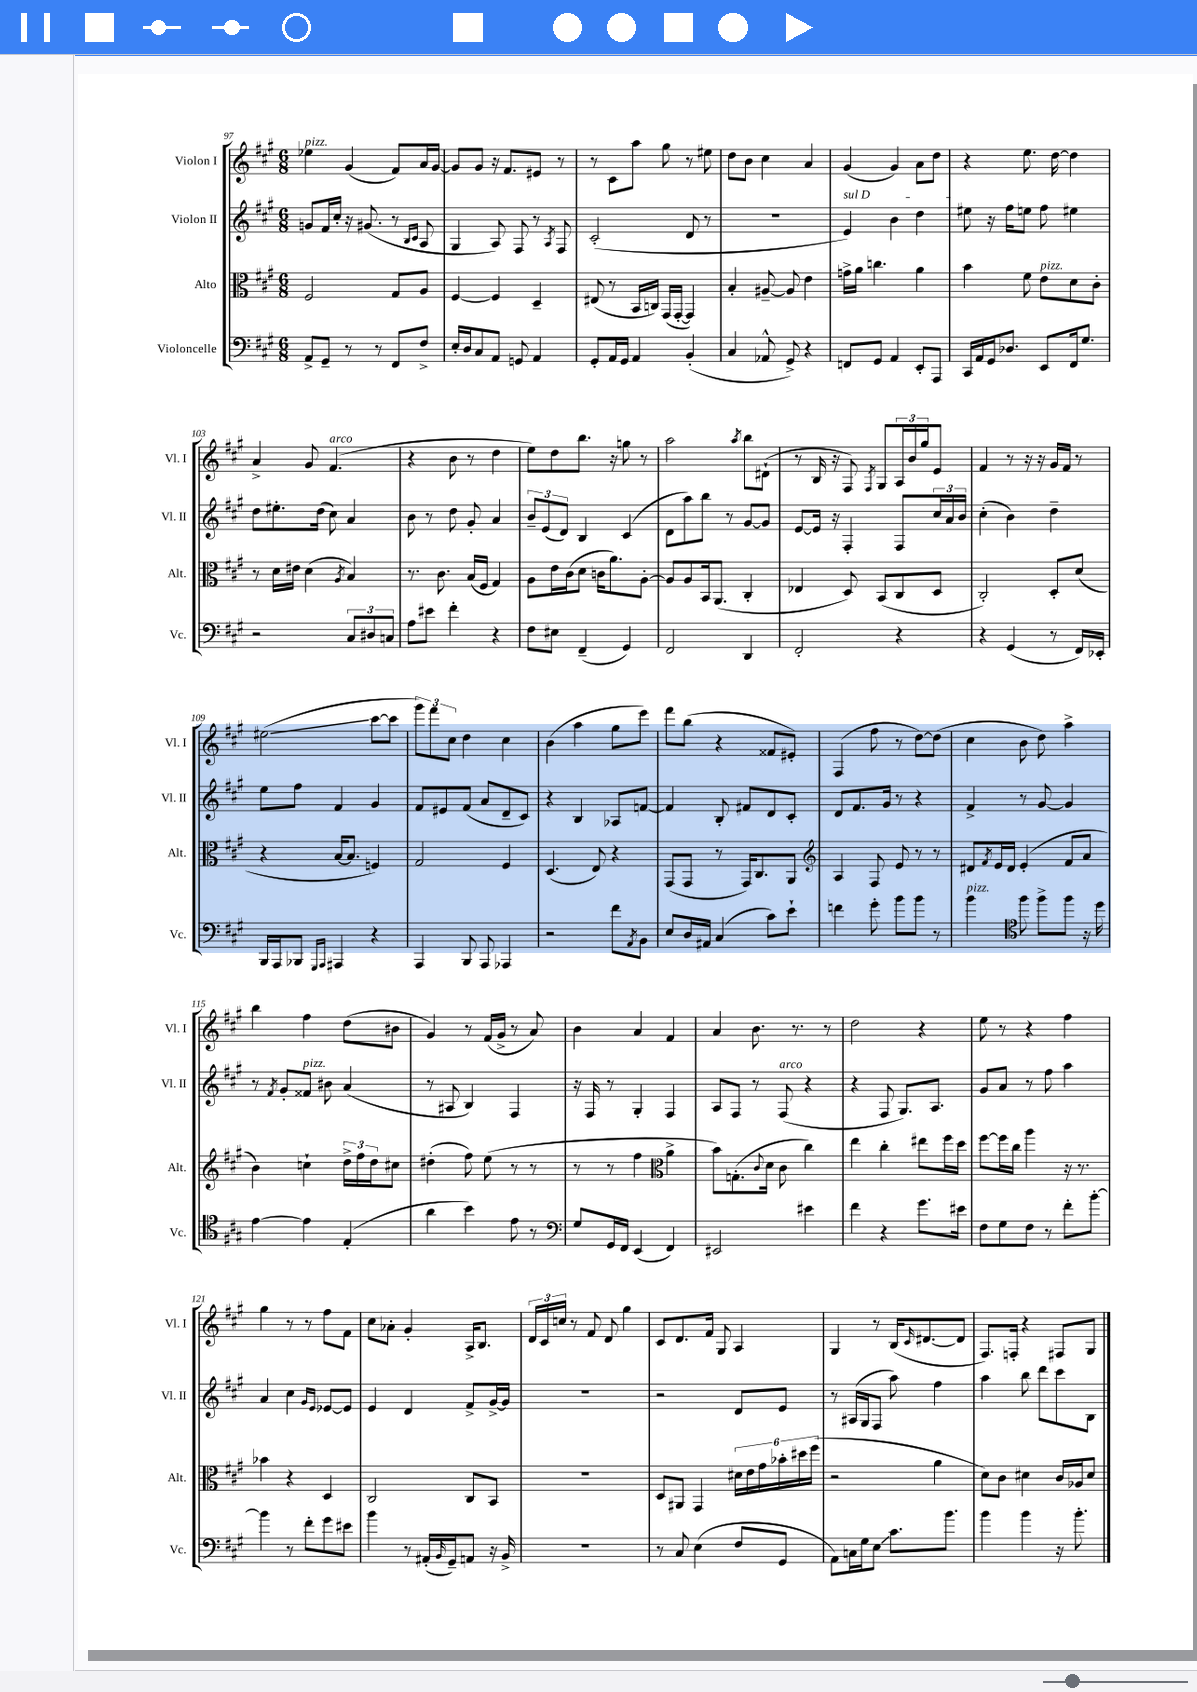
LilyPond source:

<<
\new StaffGroup <<
\new Staff = "s0" \with { instrumentName = "Violon I" shortInstrumentName = "Vl. I" } {
    \clef treble \key a \major \numericTimeSignature \time 6/8
    ees''4^\markup { \italic "pizz." } gis'4( fis'8) a'16 gis'16~ |
    gis'8 gis'8 r16 fis'8. eis'8 r8 |
    r8 cis'8 a''8 gis''8 r8 eis''8 |
    d''8 b'8 cis''4 a'4 |
    gis'4( gis'4) a'8 d''8 |
    r4 e''8. d''16~ d''4 |
    a'4-> gis'8 fis'4.^\markup { \italic "arco" }( |
    r4 b'8 r8 d''4 |
    e''8) d''8 b''8. r16 g''8 r8 |
    a''2 \acciaccatura { a''8 } b''8 dis'8-!( |
    r8 b16 r16 fis8) \acciaccatura { fis8 } gis8 \tuplet 3/2 { a16 b'16 gis''16 } e'8 |
    fis'4 r8 r16 r16 gis'16 fis'16 r8 |
    eis''2\glissando( cis'''8~ cis'''8 |
    \tuplet 3/2 { gis'''8) fis'''8 cis''8 } d''4 cis''4 |
    b'4( a''4 gis''8 e'''8) |
    fis'''8 b''8( r4 fisis'8 eis'8-.) |
    fis4( fis''8 r8 d''8~) d''8( |
    cis''4 b'8 d''8) a''4-> |
    b''4 fis''4 d''8( bis'8 |
    gis'4) r8 fis'16( gis'16-> r8 a'8) |
    b'4 a'4 fis'4 |
    a'4 b'8. r8. r8 |
    d''2 r4 |
    e''8 r8 r4 fis''4 |
    gis''4 r8 r8 fis''8 fis'8 |
    cis''8 aes'8-. gis'4-. a16-> b8. |
    \tuplet 3/2 { d'16 cis'16 c''16 } r8 fis'8 d'8 gis''4 |
    cis'8 d'8. fis'16 gis8 a4 |
    gis4 r8 b16( \grace { cis'16 } dis'8.~ dis'8 |
    fis8.) f16-. r4 fis8 gis8 \bar "|." |
}
\new Staff = "s1" \with { instrumentName = "Violon II" shortInstrumentName = "Vl. II" } {
    \clef treble \key a \major \numericTimeSignature \time 6/8
    g'8 fis'16 cis''16-. r16 gis'8.( r8 \grace { b16 cis'16 } a8 |
    gis4 a8) fis8 r8 \acciaccatura { a8 } fis8 |
    cis'2-.( d'8 r8 |
    R2. |
    \once \override TextSpanner.bound-details.left.text = \markup { \italic "sul D" } e'4\startTextSpan) b'4 d''4 |
    eis''8\stopTextSpan r16 fis''16 e''8 fis''8 eis''4 |
    d''8 eis''8.-. d''16( cis''8) a'4 |
    b'8 r8 d''8 gis'8-. a'4 |
    \tuplet 3/2 { b'8-- e'8( d'8) } b4 cis'4( |
    d'8 a''8) b''8 r8 gis'8~ gis'8 |
    e'8~ e'16 r16 fis4-. fis8 \tuplet 3/2 { cis''16 a'16 b'16 } |
    cis''4-.( b'4) d''4-- |
    e''8 fis''8 fis'4 gis'4 |
    fis'8 eis'8 fis'8( a'8 d'8-- cis'8) |
    r4 b4 aes8 f'8~ |
    f'4 b8-. fis'8 d'8 cis'8-. |
    d'8 fis'8. gis'16 r8 r4 |
    fis'4-> r8 gis'8~ gis'4 |
    r8 \acciaccatura { fis'8 } gis'8-. fisis'8^\markup { \italic "pizz." } bis'8 a'4( |
    r8 ais8 b4) fis4 |
    r16 fis16 r8 gis4-. fis4 |
    a8 fis8 r8 fis8^\markup { \italic "arco" }( r4 |
    r4 fis8 gis8.) a8. |
    gis'8 a'8 r8 fis''8 a''4 |
    a'4 cis''4 \grace { gis'16 e'16 } ees'8~ ees'8 |
    e'4 d'4 fis'8-> gis'16~-> gis'16 |
    R2. |
    r2 d'8 e'8 |
    r8 ais16( gis16 fis8 a''8) fis''4 |
    a''4 b''8 d'''8 cis'''8 b8 \bar "|." |
}
\new Staff = "s2" \with { instrumentName = "Alto" shortInstrumentName = "Alt." } {
    \clef alto \key a \major \numericTimeSignature \time 6/8
    fis2 gis8 a8 |
    fis4~ fis4 d4-- |
    eis8( r8 b,16 c16) gis,16( gis,16~-. gis,4) |
    b4-. ais8~-- ais8 e'4 |
    g'16-> a'16 c''4. a'4 |
    b'4 fis'8 e'8^\markup { \italic "pizz." } d'8 cis'8-. |
    r8 d'16 eis'16 d'4( \acciaccatura { a8 } b4) |
    r8. cis'8. b16( fis16 gis4) |
    a8 e'16 cis'16( d'8 c'16 a'8.) a8~-. |
    a8 a8 b,16 a,8.( cis4-. |
    ees4 d8) b,8( cis8 d8 |
    cis2-.) d8-. d'8( |
    r4 b16~ b8. f4) |
    gis2 fis4 |
    d4.( e8) r4 |
    gis,8( gis,8 r8 gis,16) cis8. a,8 |
    \clef treble a4 fis8 e'8 r8 r8 |
    dis'8 \acciaccatura { fis'8 } e'16 dis'16 e'4-.( fis'8 a'8 |
    b'4) c''4-! \tuplet 3/2 { d''16-> fis''16 d''16 } cis''8 |
    dis''4-.( fis''8) e''8( r8 r8 |
    r8 r8 fis''4 \clef alto a'4-> |
    b'8) g8.-.( \appoggiatura { cis'8 } d'16 cis'8 cis''4) |
    e''4 cis''4-. eis''8 fis''16 d''16 |
    fis''8~ fis''16 cis''16 a''4 r16 r8. |
    bes'4 r4 d4 |
    cis2 cis8 b,8 |
    R2. |
    \once \override Glissando.style = #'zigzag d8\glissando ais,8 gis,4 \tuplet 6/4 { dis'16 e'16 gis'16 bes'16-. dis''16 fis''16( } |
    r2 a'4 |
    d'8) cis'8 dis'4 cis'16 aes16 dis'8 \bar "|." |
}
\new Staff = "s3" \with { instrumentName = "Violoncelle" shortInstrumentName = "Vc." } {
    \clef bass \key a \major \numericTimeSignature \time 6/8
    a,8-> gis,8-- r8 r8 fis,8 fis8-> |
    e16-. d16 cis8 a,8 g,8 a,4 |
    gis,8-. a,16 gis,16 a,4 b,4-.( |
    cis4 aes,8-^ gis,8->) r4 |
    f,8 gis,8 a,4 e,8-. a,,8 |
    cis,16 a,16 gis,16 des8. e,8 fis,16 gis8. |
    r2 \tuplet 3/2 { cis8 dis8 c8 } |
    a8 eis'8 fis'4-. r4 |
    fis8 eis8 fis,4--( gis,4) |
    fis,2 d,4 |
    fis,2-. r4 |
    r4 gis,4( r8 fis,16) ees,16-. |
    b,,16 a,,16 bes,,8 \grace { gis,,16 a,,16 } ais,,4 r4 |
    a,,4 b,,8 a,,8 aes,,4 |
    r2 fis'8 \acciaccatura { a,8 } b,8 |
    e8 d16 ais,16 cis4( cis'8) e'8-! |
    f'4 gis'8-. b'8 b'8 r8 |
    b'4^\markup { \italic "pizz." } \clef tenor fis''8 fis''8-> fis''8 r16 d''16 |
    e'4~ e'4 e4-.( |
    a'4 b'4) e'8 r8 |
    \clef bass gis8 gis,16 fis,16 e,4( fis,4) |
    eis,2 eis'4 |
    fis'4 r4 gis'8. eis'16 |
    fis8 gis8 fis8 r8 fis'8-. b'8~-. |
    b'4 r8 fis'8-. gis'8 eis'8 |
    b'4 r8 ais,16-.( \grace { b,16 } gis,16--) a,8 r16 b,16-> |
    R2. |
    r8 cis8 e4( fis8 gis,8 |
    a,8) c16 gis16 e8\glissando cis'8. b'8. |
    b'4 b'4 r16 b'8.-. \bar "|." |
}
>>
>>
\layout { \context { \Score currentBarNumber = #97 } }
